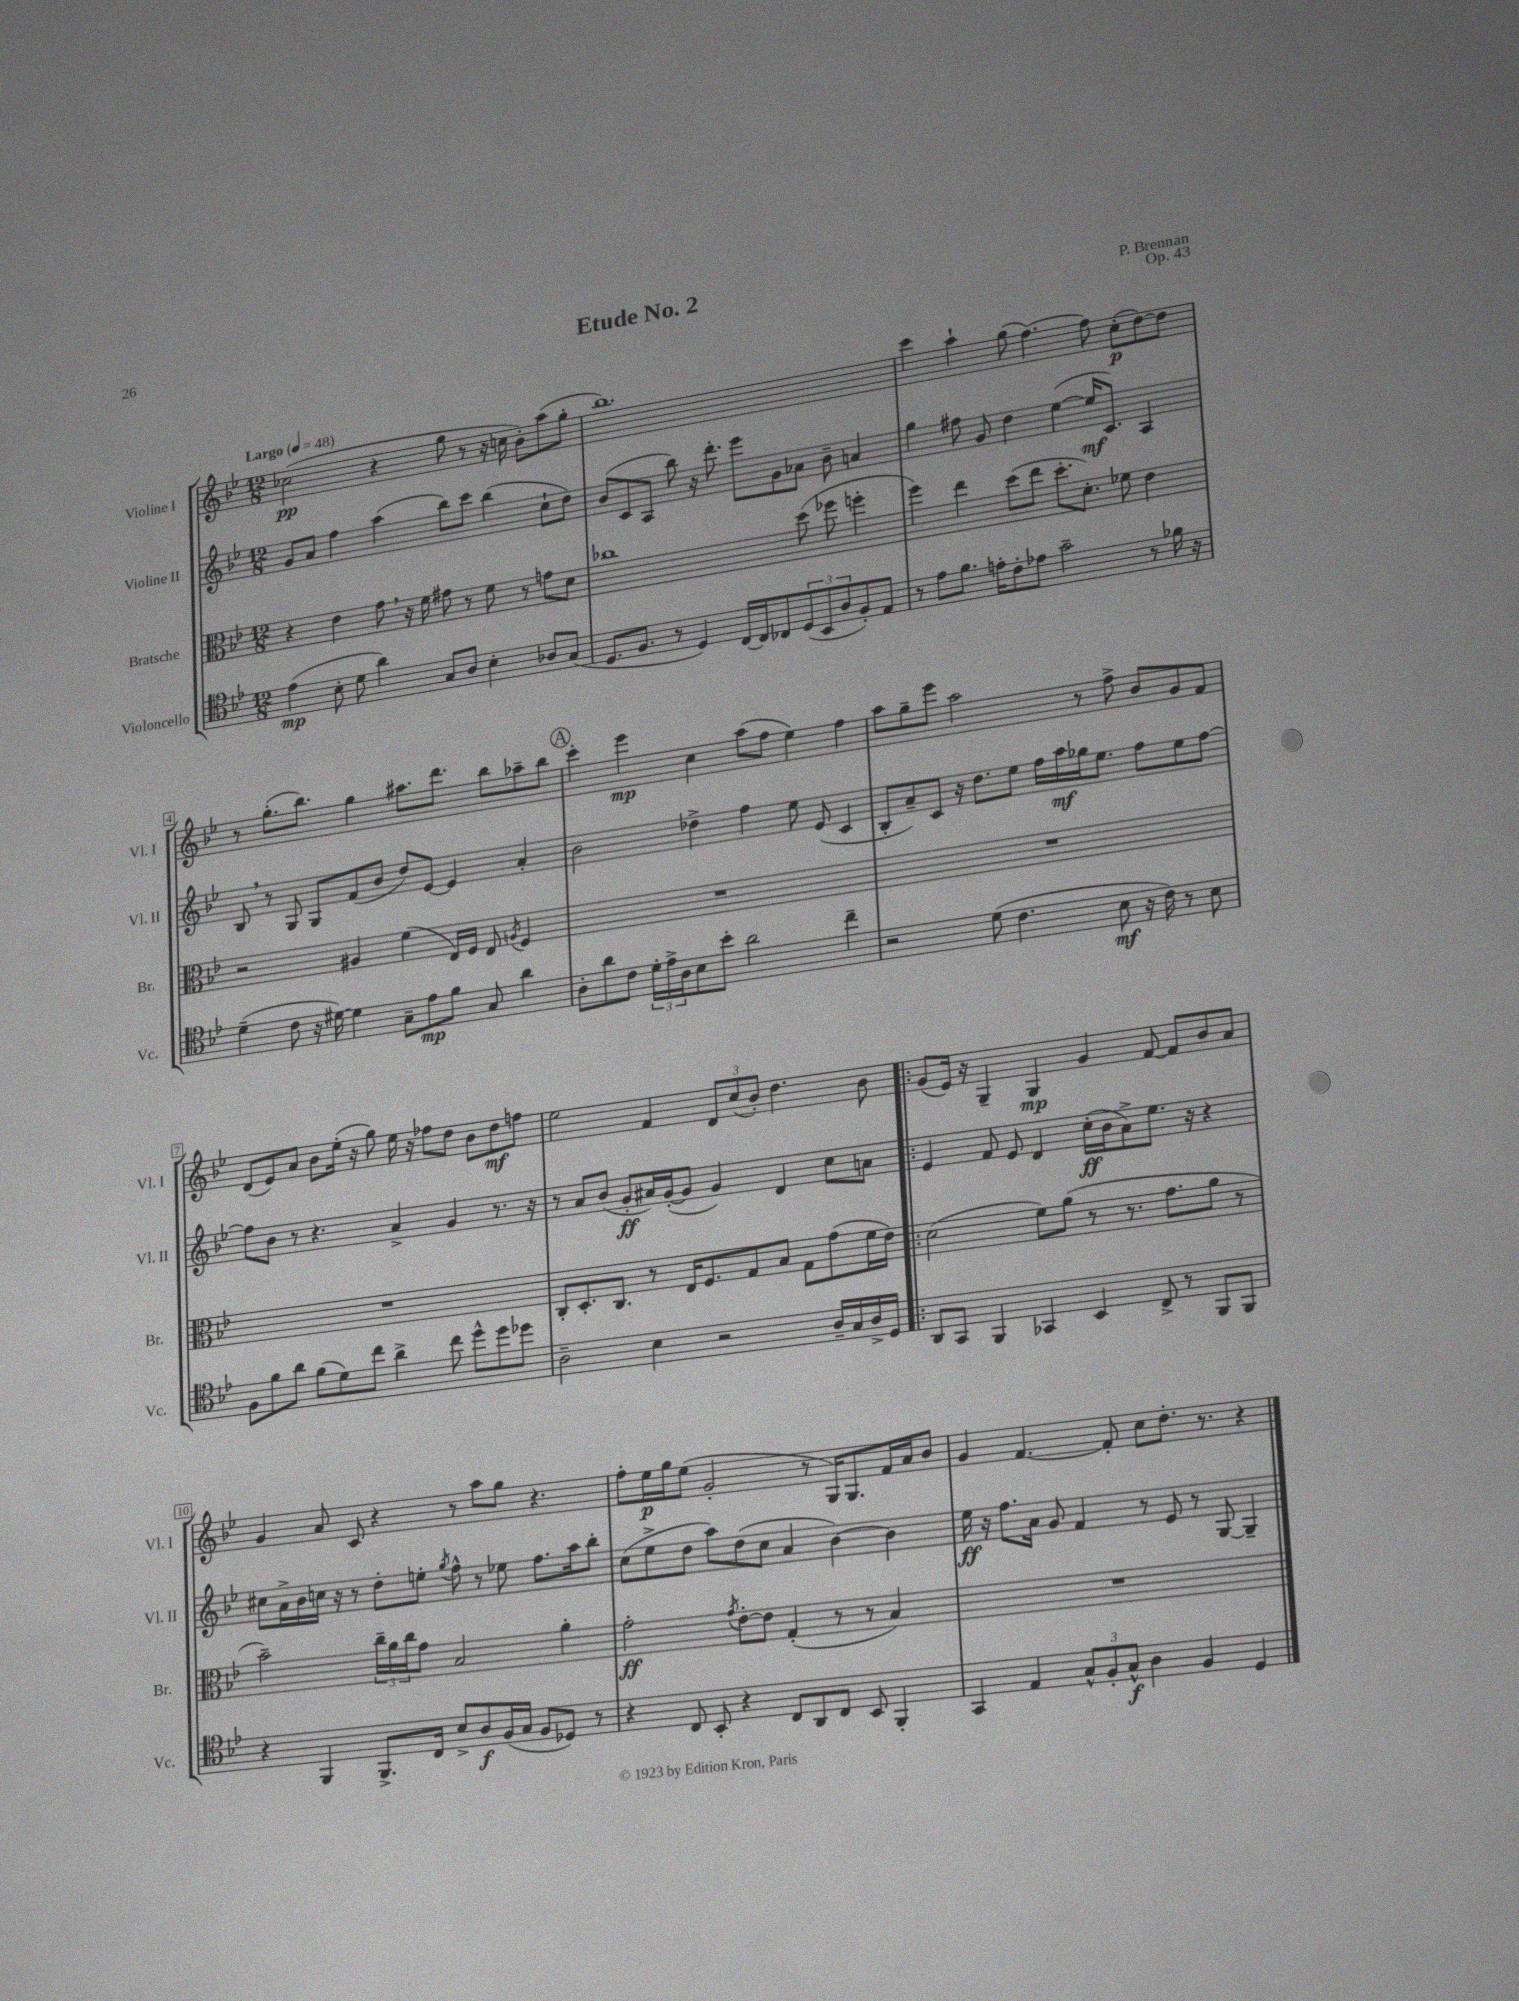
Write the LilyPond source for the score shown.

\header { title = "Etude No. 2" composer = "P. Brennan" opus = "Op. 43" }
<<
\new StaffGroup <<
\new Staff = "s0" \with { instrumentName = "Violine I" shortInstrumentName = "Vl. I" } {
    \clef treble \key bes \major \numericTimeSignature \time 12/8 \tempo "Largo" 4 = 48
    ces''2\pp( r4 g''8 r8 r16 c''16 bes'8-.) a''8( g''8-. |
    bes''1.) |
    c'''4 a''4-! g''8( f''4.~) f''8 c''8-.\p( d''8~) d''8 |
    r8 g''8.-.( bes''8.) g''4 ais''8. d'''8. bes''8 aes''8-- bes''8 |
    \mark \markup { \circle "A" } c'''4-. ees'''4\mp c''4 a''8( f''8 ees''4) f''4 |
    a''8 g''8-- ees'''8 a''2 r8 f''8-> bes'8 g'8 f'8 |
    d'8( ees'8) a'8 bes'8 ees''16-.( r16 g''8) ees''16 r16 fes''8 d''8 bes'8 d''8\mf f''8 |
    ees''2 f'4 \tuplet 3/2 { d'8 c''8( bes'8-.) } d''4. bes'8 |
    \bar ".|:" g'8( ees'16) r16 g4-- g4\mp g'4 f'8~ f'8 bes'8 a'8 |
    g'4 a'8 c'8 r4 r8 a''8 g''8 r4. |
    f''8-. ees''16\p g''16 ees''8( g'2-. r8 g16) g8. f'16 a'16 bes'8 |
    g'4 f'4.~ f'8-. c''8 d''8.-. r8. r4 \bar "|." |
}
\new Staff = "s1" \with { instrumentName = "Violine II" shortInstrumentName = "Vl. II" } {
    \clef treble \key bes \major \numericTimeSignature \time 12/8
    g'8 a'8 f''4 a''4( bes''8) c'''8 bes''4( c''8-! d''8) |
    bes'8( c'8 a8 bes''8) r16 d'''8.-. ees'''8 g'8 aes'8 bes'8-- a'4 |
    g''4 fis''8 g'8 d''4 ees''4~( ees''16\mf c'8.) a4 |
    bes8 \breathe r8 g8 g8 f'8( bes'8 d''8) ees'8~ ees'4 a'4-. |
    \mark \markup { \circle "A" } bes'2 des''4-> f''4 ees''8 ees'8( c'4 |
    bes8-. a'8--) c'8 r16 d''8. ees''8 f''16 a''16\mf ges''16 ees''8. f''8 ees''8 f''8~ |
    f''8 bes'8 r8 r4. a'4-> g'4 r8. r16 |
    r8 a'8 bes'8( g'8-.\ff ais'16) g'16~-.( g'8 g'4) d'4 c''8 a'8 |
    \bar ".|:" ees'4 f'8 ees'8 d'4 c''16-.\ff( bes'16 a'8->) ees''8. r16 r4 |
    cis''8 a'16-> bes'16 c''16 r16 r8 d''8-. e''8-. \acciaccatura { g''8 } f''8-^ r8 ees''8 f''8. a''16 bes''8-. |
    c''8( ees''8-> d''8 a''8) d''8( c''8 a'4 bes'4~) bes'4 |
    ees''16\ff r16 f''8. a'16 g'8 f'4 r8 ees'8 r8 g8~ g4-- \bar "|." |
}
\new Staff = "s2" \with { instrumentName = "Bratsche" shortInstrumentName = "Br." } {
    \clef alto \key bes \major \numericTimeSignature \time 12/8
    r4 ees'4 g'8 \breathe r16 f'16 gis'8 r8 f'8 r8 g'8 d'8 |
    ces''1 d''8( fes''8 f''4-. |
    f''4) ees''4 d''8( ees''8 d''8.-. d'8.-.) fes'8 ees'4 |
    r2 ais4 f'4( ees16) f16 ees8 \acciaccatura { a8 } f4 |
    \mark \markup { \circle "A" } R1. |
    R1. |
    R1. |
    c8-. d8.-. c8. r8 ees16 f8. g8 bes8 g8 g'8( f'16 ees'16) |
    \bar ".|:" d'2( f'8) a'8( r8 r8. g'8. a'8 r8 |
    bes'2--) \tuplet 3/2 { c''16-- a'16 c''16 } g'8 bes2 a'4-. |
    g'2-.\ff \acciaccatura { g'8 } ees'8~-. ees'8 g4-.( r8 r8 bes4) |
    R1. \bar "|." |
}
\new Staff = "s3" \with { instrumentName = "Violoncello" shortInstrumentName = "Vc." } {
    \clef tenor \key bes \major \numericTimeSignature \time 12/8
    ees'4\mp( bes8-. d'8 a'4) g8 a8 bes4-. aes8 g8( |
    d8. f8. r8 d4) c16~ c16 ces8 \tuplet 3/2 { d8( bes,8 a8 } f8-.) ees8 |
    r8 ees'8 f'8. e'16-. c'8-. ees'8 g'2-- r8 fes'16 r16 |
    d'4--( c'8 r16 dis'16~) dis'4 g8-- ees'8\mp f'8 g8 a'4 |
    \mark \markup { \circle "A" } a8-. a'8 c'8 \tuplet 3/2 { d'16-. ees'16-> a16 } bes8 bes'8-. a'2 c''4-- |
    r2 d'8( c'4. bes8\mf r16 c'16) r8 bes8 |
    f8 f'8 a'8 f'8( d'8) c''8 a'4-> c''8 d''8-^ d''8 des''8 |
    a2-- bes4 r2 a16-- g16 a16-> d16 |
    \bar ".|:" a,8 g,8 f,4 ges,4 bes,4 c8-> r8 f,8 f,8 |
    r4 f,4 f,8.-> c16 bes8-> a8\f f16( g16 f8 des8) r8 |
    r4 c8 bes,8-. r4 c8 a,8 c8 bes,8 f,4-. |
    g,4 ees4 \tuplet 3/2 { g8-^ f8-. g8-^\f } a4 f4 d4 \bar "|." |
}
>>
>>
\layout { \context { \Score \override BarNumber.stencil = #(make-stencil-boxer 0.1 0.3 ly:text-interface::print) } }
